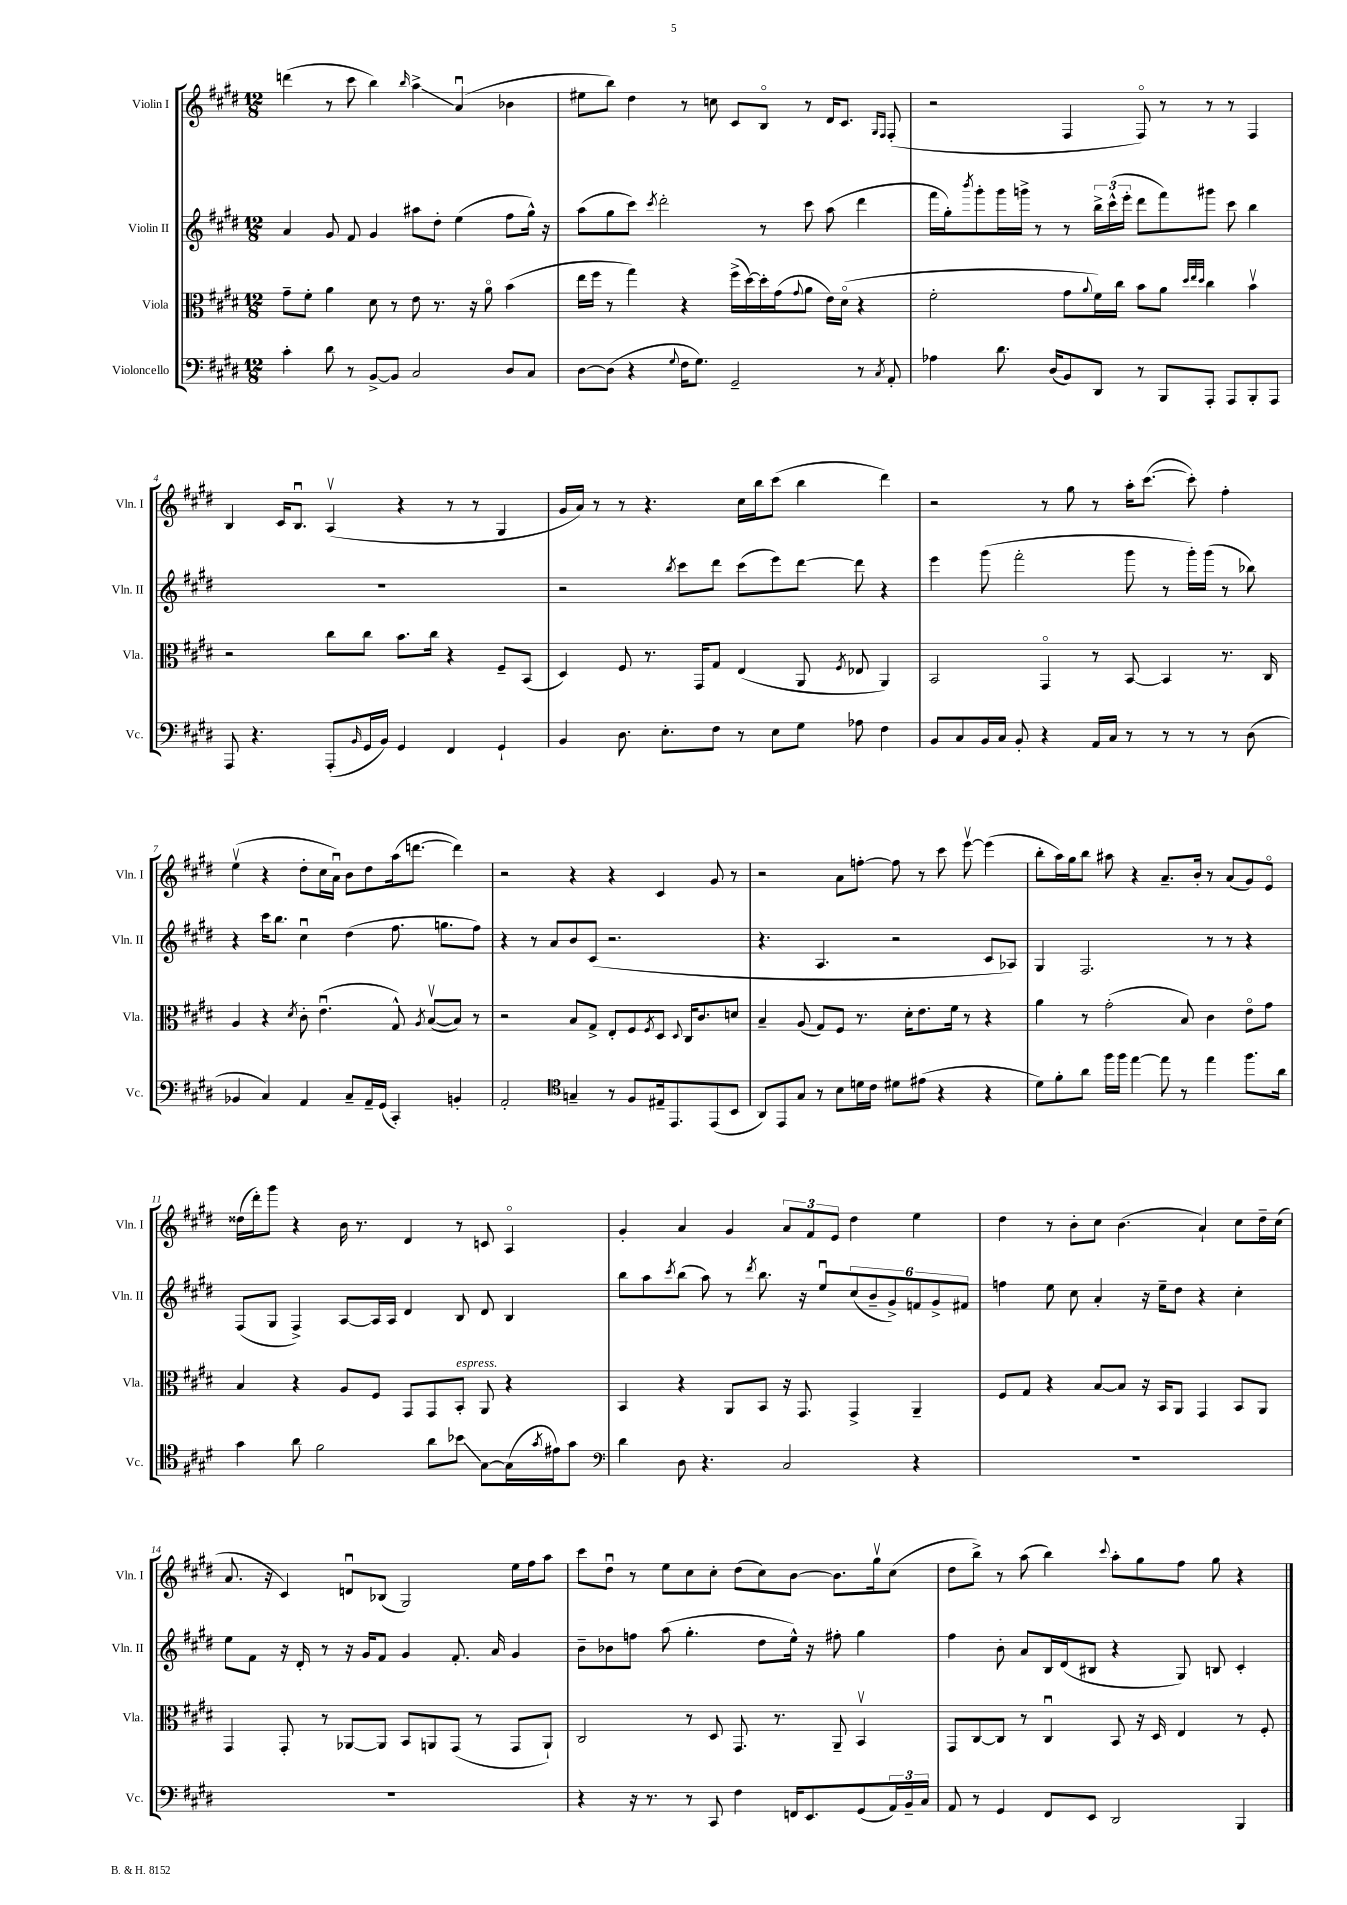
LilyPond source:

<<
\new StaffGroup <<
\new Staff = "s0" \with { instrumentName = "Violin I" shortInstrumentName = "Vln. I" } {
    \clef treble \key e \major \numericTimeSignature \time 12/8
    d'''4( r8 cis'''8 b''4) \grace { b''16 } a''4->\glissando a'4\downbow( bes'4 |
    eis''8 b''8) dis''4 r8 c''8 cis'8 b8\flageolet r8 dis'16 cis'8. \grace { gis16 fis16 } fis8-.( |
    r2 fis4 fis8\flageolet) r8 r8 r8 fis4 |
    b4 cis'16 b8.\downbow a4\upbow( r4 r8 r8 gis4 |
    gis'16 a'16) r8 r8 r4. cis''16 b''16 cis'''8( b''4 dis'''4) |
    r2 r8 gis''8 r8 a''16-. cis'''8.~( cis'''8-.) fis''4-. |
    e''4\upbow( r4 dis''8-. cis''16 a'16\downbow) b'8 dis''8 a''16( d'''8.~ d'''4) |
    r2 r4 r4 cis'4 gis'8 r8 |
    r2 a'8 f''8~-. f''8 r8 cis'''8 e'''8~\upbow e'''4( |
    b''8-. a''16) gis''16 b''8 ais''8 r4 a'8.-- b'16-. r8 a'8( gis'8) e'8\flageolet |
    disis''16( dis'''16-.) gis'''8 r4 b'16 r8. dis'4 r8 c'8 a4\flageolet |
    gis'4-. a'4 gis'4 \tuplet 3/2 { a'8 fis'8 e'8 } dis''4 e''4 |
    dis''4 r8 b'8-. cis''8 b'4.( a'4-!) cis''8 dis''16-- cis''16( |
    a'8. r16 cis'4) d'8\downbow bes8( gis2) e''16 fis''16 a''8 |
    cis'''8 dis''8\downbow r8 e''8 cis''8 cis''8-. dis''8( cis''8) b'8~ b'8. gis''16\upbow cis''8( |
    dis''8 b''8->) r8 a''8( b''4) \appoggiatura { cis'''8 } a''8-. gis''8 fis''8 gis''8 r4 \bar "|." |
}
\new Staff = "s1" \with { instrumentName = "Violin II" shortInstrumentName = "Vln. II" } {
    \clef treble \key e \major \numericTimeSignature \time 12/8
    a'4 gis'8 fis'8 gis'4 ais''8 dis''8-. e''4( fis''8 gis''16-^) r16 |
    a''8( gis''8 cis'''8) \acciaccatura { cis'''8 } dis'''2-. r8 cis'''8 a''8( dis'''4 |
    fis'''16 gis''16-.) \acciaccatura { b'''8 } gis'''8-. gis'''16 g'''16-> r8 r8 \tuplet 3/2 { b''16-> cis'''16-^( e'''16-. } dis'''8 fis'''8) gis'''8 cis'''8 b''4 |
    R1. |
    r2 \acciaccatura { b''8 } cis'''8 dis'''8 cis'''8( e'''8) dis'''8~ dis'''8 r4 |
    e'''4 gis'''8( fis'''2-. gis'''8 r8 gis'''16-.) gis'''16( r8 bes''8) |
    r4 cis'''16 b''8. cis''4\downbow dis''4( fis''8. g''8. fis''8) |
    r4 r8 a'8 b'8 cis'8( r2. |
    r4. a4. r2 cis'8 aes8) |
    gis4 fis2. r8 r8 r4 |
    fis8( gis8 fis4->) a8~ a16 a16 dis'4 b8 dis'8 b4 |
    b''8 a''8 \acciaccatura { cis'''8 } b''8( a''8) r8 \acciaccatura { dis'''8 } b''8. r16 e''8\downbow \tuplet 6/4 { cis''8( b'8-- gis'8->) f'8 gis'8-> fis'8 } |
    f''4 e''8 cis''8 a'4-. r16 e''16-- dis''8 r4 cis''4-. |
    e''8 fis'8 r16 dis'16-. r8 r16 gis'16 fis'8 gis'4 fis'8.-. a'16 gis'4 |
    b'8-- bes'8 f''8 a''8( gis''4.-. dis''8 e''16-^) r16 fis''8-. gis''4 |
    fis''4 b'8-. a'8 b16 dis'16( bis8 r4 gis8) b8 cis'4-. \bar "|." |
}
\new Staff = "s2" \with { instrumentName = "Viola" shortInstrumentName = "Vla." } {
    \clef alto \key e \major \numericTimeSignature \time 12/8
    gis'8-- fis'8-. a'4 dis'8 r8 e'8 r8. r16 a'8\flageolet b'4( |
    e''16 fis''16 r8 gis''4) r4 fis''16->( dis''16~) dis''16-. gis'16( \appoggiatura { gis'8 } a'8 e'16) dis'16\flageolet( r4 |
    fis'2-. gis'8 \appoggiatura { a'8 } fis'16) cis''16 b'8 a'8 \grace { dis''32 e''32 dis''32 } cis''4 b'4\upbow |
    r2 cis''8 cis''8 b'8. cis''16 r4 fis8-- b,8( |
    dis4) fis8 r8. gis,16 gis8 e4( a,8 \acciaccatura { fis8 } ees8 a,4) |
    b,2 gis,4\flageolet r8 b,8~ b,4 r8. cis16 |
    a4 r4 \acciaccatura { dis'8 } cis'8-. e'4.\downbow( gis8-^) \acciaccatura { a8 } b8~\upbow( b8) r8 |
    r2 b8 gis8-> e8-. fis8 \acciaccatura { fis8 } dis8 \appoggiatura { dis8 } cis16 cis'8. d'8 |
    b4-- a8( gis8) fis8 r8. dis'16-. e'8. fis'16 r8 r4 |
    a'4 r8 gis'2-.( b8) cis'4 e'8\flageolet gis'8 |
    b4 r4 a8 fis8 gis,8 gis,8 b,8-.^\markup { \italic "espress." } a,8 r4 |
    b,4 r4 a,8 b,8 r16 gis,8. gis,4-> a,4-- |
    fis8 gis8 r4 b8~ b8 r16 b,16 a,8 gis,4 b,8 a,8 |
    gis,4 gis,8-. r8 aes,8~ aes,8 b,8 a,8 gis,8( r8 gis,8 a,8-!) |
    cis2 r8 dis8 gis,8. r8. a,8-- b,4\upbow |
    gis,8 cis8~ cis8 r8 cis4\downbow b,8 r16 dis16 e4 r8 fis8-. \bar "|." |
}
\new Staff = "s3" \with { instrumentName = "Violoncello" shortInstrumentName = "Vc." } {
    \clef bass \key e \major \numericTimeSignature \time 12/8
    cis'4-. dis'8 r8 b,8~-> b,8 cis2 dis8 cis8 |
    dis8~ dis8( r4 \appoggiatura { gis8 } fis16 gis8.) gis,2-- r8 \acciaccatura { cis8 } a,8-. |
    aes4 dis'8. dis16( b,8) dis,8 r8 b,,8 a,,8-. a,,8 b,,8-. a,,8 |
    a,,8 r4. a,,8-.( \grace { b,16 } gis,16 b,16) gis,4 fis,4 gis,4-! |
    b,4 dis8. e8.-. fis8 r8 e8 gis8 aes8 fis4 |
    b,8 cis8 b,16 cis16 b,8-. r4 a,16 cis16 r8 r8 r8 r8 dis8( |
    bes,4 cis4) a,4 cis8-- a,16-- gis,16( cis,4-.) b,4-. |
    a,2-. \clef tenor g4-- r8 fis8 eis16-- e,8. e,8( b,8 |
    a,8) e,8 gis8 r8 b8 d'16 cis'16 dis'8 eis'8( r4 r4 |
    dis'8) fis'8-. a'8 fis''16 fis''16 e''4~ e''8 r8 e''4 fis''8. a'16 |
    gis'4 a'8 fis'2 a'8 bes'8\glissando gis8~ gis16( \acciaccatura { gis'8 } eis'16) gis'8 |
    \clef bass dis'4 dis8 r4. cis2 r4 |
    R1. |
    R1. |
    r4 r16 r8. r8 cis,8 fis4 f,16 e,8. gis,8( \tuplet 3/2 { a,16) b,16-- cis16 } |
    a,8 r8 gis,4 fis,8 e,8 dis,2 b,,4 \bar "|." |
}
>>
>>
